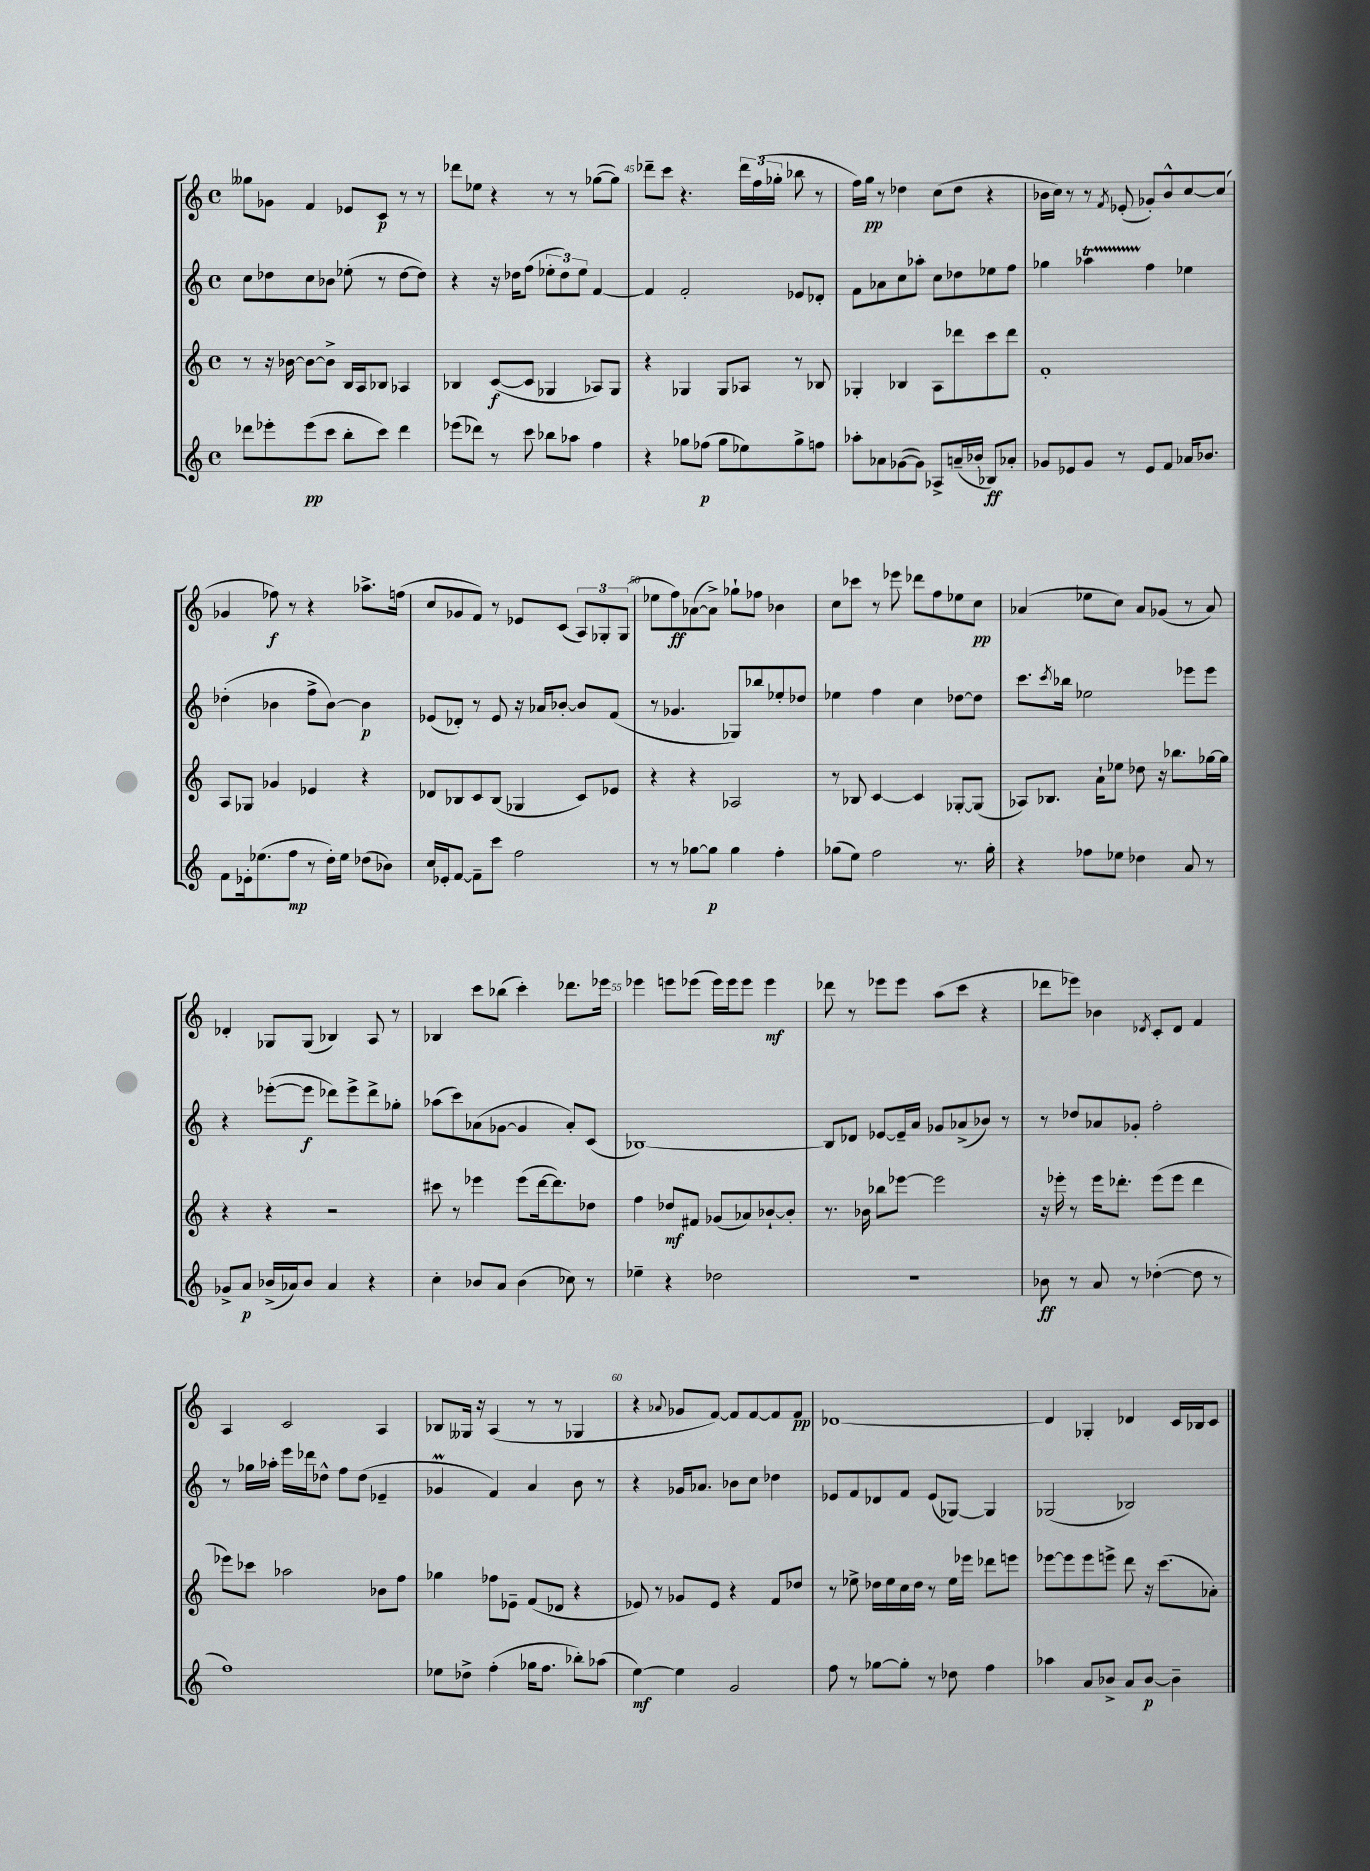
<<
\new StaffGroup <<
\new Staff = "s0" {
    \clef treble \key c \major \defaultTimeSignature \time 4/4
    geses''8 ges'8 f'4 ees'8 c'8\p r8 r8 |
    des'''8 ees''8 r4 r8 r8 ges''8~( ges''8) |
    des'''8-- c'''8 r4. \tuplet 3/2 { des'''16 f''16( ges''16-. } bes''8 r8 |
    f''16) g''16\pp r8 des''4 c''8( des''8 r4 |
    bes'16 c''16) r8 r8 \acciaccatura { f'8 } ees'8-.( ges'8-.) bes'8-^ c''8~ c''8( |
    ges'4 fes''8\f) r8 r4 aes''8.-> f''16( |
    c''8 ges'8 f'8) r8 ees'8 c'8( \tuplet 3/2 { a8) ges8-. ges8( } |
    ees''8 f''8\ff) aes'8~( aes'8->) ges''8-! fes''8 bes'4 |
    c''8 ces'''8 r8 ees'''8 des'''8 f''8 ees''8 c''8\pp |
    aes'4( ees''8 c''8) aes'8 ges'8( r8 aes'8) |
    des'4-. ges8 ges8( bes4) a8 r8 |
    bes4 c'''8 bes''8( c'''4-.) des'''8. ees'''16 |
    ees'''4 e'''8 ees'''8( ees'''16) ees'''16 ees'''8 ees'''4\mf |
    des'''8 r8 ees'''8 ees'''8 a''8( c'''8 r4 |
    des'''8 ees'''8) bes'4 \acciaccatura { des'8 } c'8-. des'8 f'4 |
    a4 c'2 a4 |
    bes8 geses16 r16 a4( r8 r8 ges4 |
    r4 \appoggiatura { aes'8 } ges'8 f'8~) f'8 f'8~ f'8 f'8\pp |
    des'1~ |
    des'4 ges4-. des'4 c'16 bes16 c'8 \bar "|." |
}
\new Staff = "s1" {
    \clef treble \key c \major \defaultTimeSignature \time 4/4
    c''8 des''8 c''8 bes'8 ees''8-.( r8 des''8~ des''8) |
    r4 r16 des''16 f''8( \tuplet 3/2 { ees''8-. des''8) ees''8 } f'4~ |
    f'4 f'2-. ees'8 des'8-. |
    f'8 aes'8 c''8 aes''8-. c''8 des''8 ees''8 f''8 |
    ges''4 aes''4\startTrillSpan f''4\stopTrillSpan ees''4 |
    des''4-.( bes'4 f''8-> bes'8~) bes'4\p |
    ees'8( des'8-.) r8 ees'8 r16 aes'16 bes'8~-. bes'8 f'8( |
    r8 ges'4. ges8) bes''8 ees''8-. des''8 |
    ees''4 f''4 c''4 des''8~ des''8 |
    c'''8. \acciaccatura { c'''8 } bes''16 ees''2 ees'''8 ees'''8 |
    r4 ees'''8~-.( ees'''8\f des'''8) ees'''8-> des'''8-> ges''8-. |
    aes''8( c'''8) aes'8( ges'8~ ges'4 aes'8-.) c'8( |
    bes1~) |
    bes8 des'8 ees'8~ ees'16-- a'16 ges'8 aes'8->( bes'8) r8 |
    r8 des''8 aes'8 ges'8-. f''2-. |
    r8 ges''16 aes''16-. e'''16 des'''16 des''8-^ f''8 des''8( ees'4-- |
    ges'4\prall f'4) a'4 b'8 r8 |
    r4 ges'16 aes'8. bes'8 c''8 des''4 |
    ees'8 f'8 des'8 f'8 ees'8( ges8~) ges4 |
    ges2( bes2) \bar "|." |
}
\new Staff = "s2" {
    \clef treble \key c \major \defaultTimeSignature \time 4/4
    r8 r16 bes'16~ bes'8~ bes'8-> b16 a16 bes8 aes4 |
    bes4 c'8~\f( c'8 ges4 aes8) ges8 |
    r4 ges4 ges8 aes8 r8 bes8 |
    ges4-. bes4 a8 des'''8 c'''8 des'''8 |
    f'1-. |
    a8 ges8 ges'4 ees'4 r4 |
    des'8 bes8 c'8 bes8( ges4 c'8) ees'8 |
    r4 r4 aes2 |
    r8 bes8 c'4~ c'4 ges8~-. ges8( |
    aes8) bes8. a'16-! ees''8 des''8 r16 bes''8. ges''16~ ges''16 |
    r4 r4 r2 |
    cis'''8 r8 ees'''4 ees'''8( d'''16~ d'''8.) des''8 |
    f''4 des''8\mf fis'8 ges'8( aes'8) bes'8~-! bes'8-. |
    r8. bes'16 bes''8 ees'''8~ ees'''2 |
    r16 ees'''16-. r8 ees'''16 des'''8.-. ees'''8( ees'''8 des'''4 |
    ees'''8) ces'''8 aes''2 bes'8 f''8 |
    ges''4 fes''8 ees'8-- f'8( des'8 r4 |
    ees'8) r8 ges'8 ees'8 r4 f'8 des''8 |
    r8 ees''8-> des''16 ees''16 c''16 des''16 r8 ees''16 ees'''16 des'''8 e'''8 |
    ees'''8~ ees'''8 ees'''8 e'''8-> d'''8 r16 c'''8.( aes'8-.) \bar "|." |
}
\new Staff = "s3" {
    \clef treble \key c \major \defaultTimeSignature \time 4/4
    des'''8 ees'''8-. ees'''8\pp( c'''8 b''8-. c'''8) des'''4 |
    ees'''8( des'''8) r8 c'''8 bes''8 aes''8 f''4 |
    r4 ges''8 fes''8\p( ges''8 ees''8) ges''8-> f''8 |
    aes''8-. aes'8 ges'8~( ges'8) aes8-> a'16--( bes'16-. bes8\ff) aes'8-. |
    ges'8 ees'8 ges'8 r8 ees'8 f'8 aes'16 bes'8. |
    f'8 ees'16-. ees''8.( f''8\mp r8 d''16-.) ees''16 des''8( bes'8) |
    c''16 ees'16-. f'8~ f'8-- c'''8 f''2 |
    r8 r8 ges''8~ ges''8\p ges''4 f''4-. |
    ges''8( e''8) f''2 r8. ges''16-. |
    r4 fes''8 ees''8 des''4 a'8 r8 |
    ges'8-> a'8\p bes'16->( aes'16) bes'8 aes'4 r4 |
    c''4-. bes'8 a'8 bes'4( ces''8) r8 |
    ees''4-- r4 des''2 |
    r1 |
    bes'8\ff r8 a'8 r8 des''4~-.( des''8 r8 |
    f''1) |
    ees''8 des''8-> f''4-.( ges''16 f''8. bes''8-.) aes''8( |
    e''4~\mf) e''4 g'2 |
    f''8 r8 ges''8~ ges''8-. r8 des''8 f''4 |
    aes''4 a'8 bes'8-> a'8 bes'8~\p bes'4-- \bar "|." |
}
>>
>>
\layout { \context { \Score currentBarNumber = #43 \override BarNumber.break-visibility = ##(#f #t #t) barNumberVisibility = #(every-nth-bar-number-visible 5) } }
